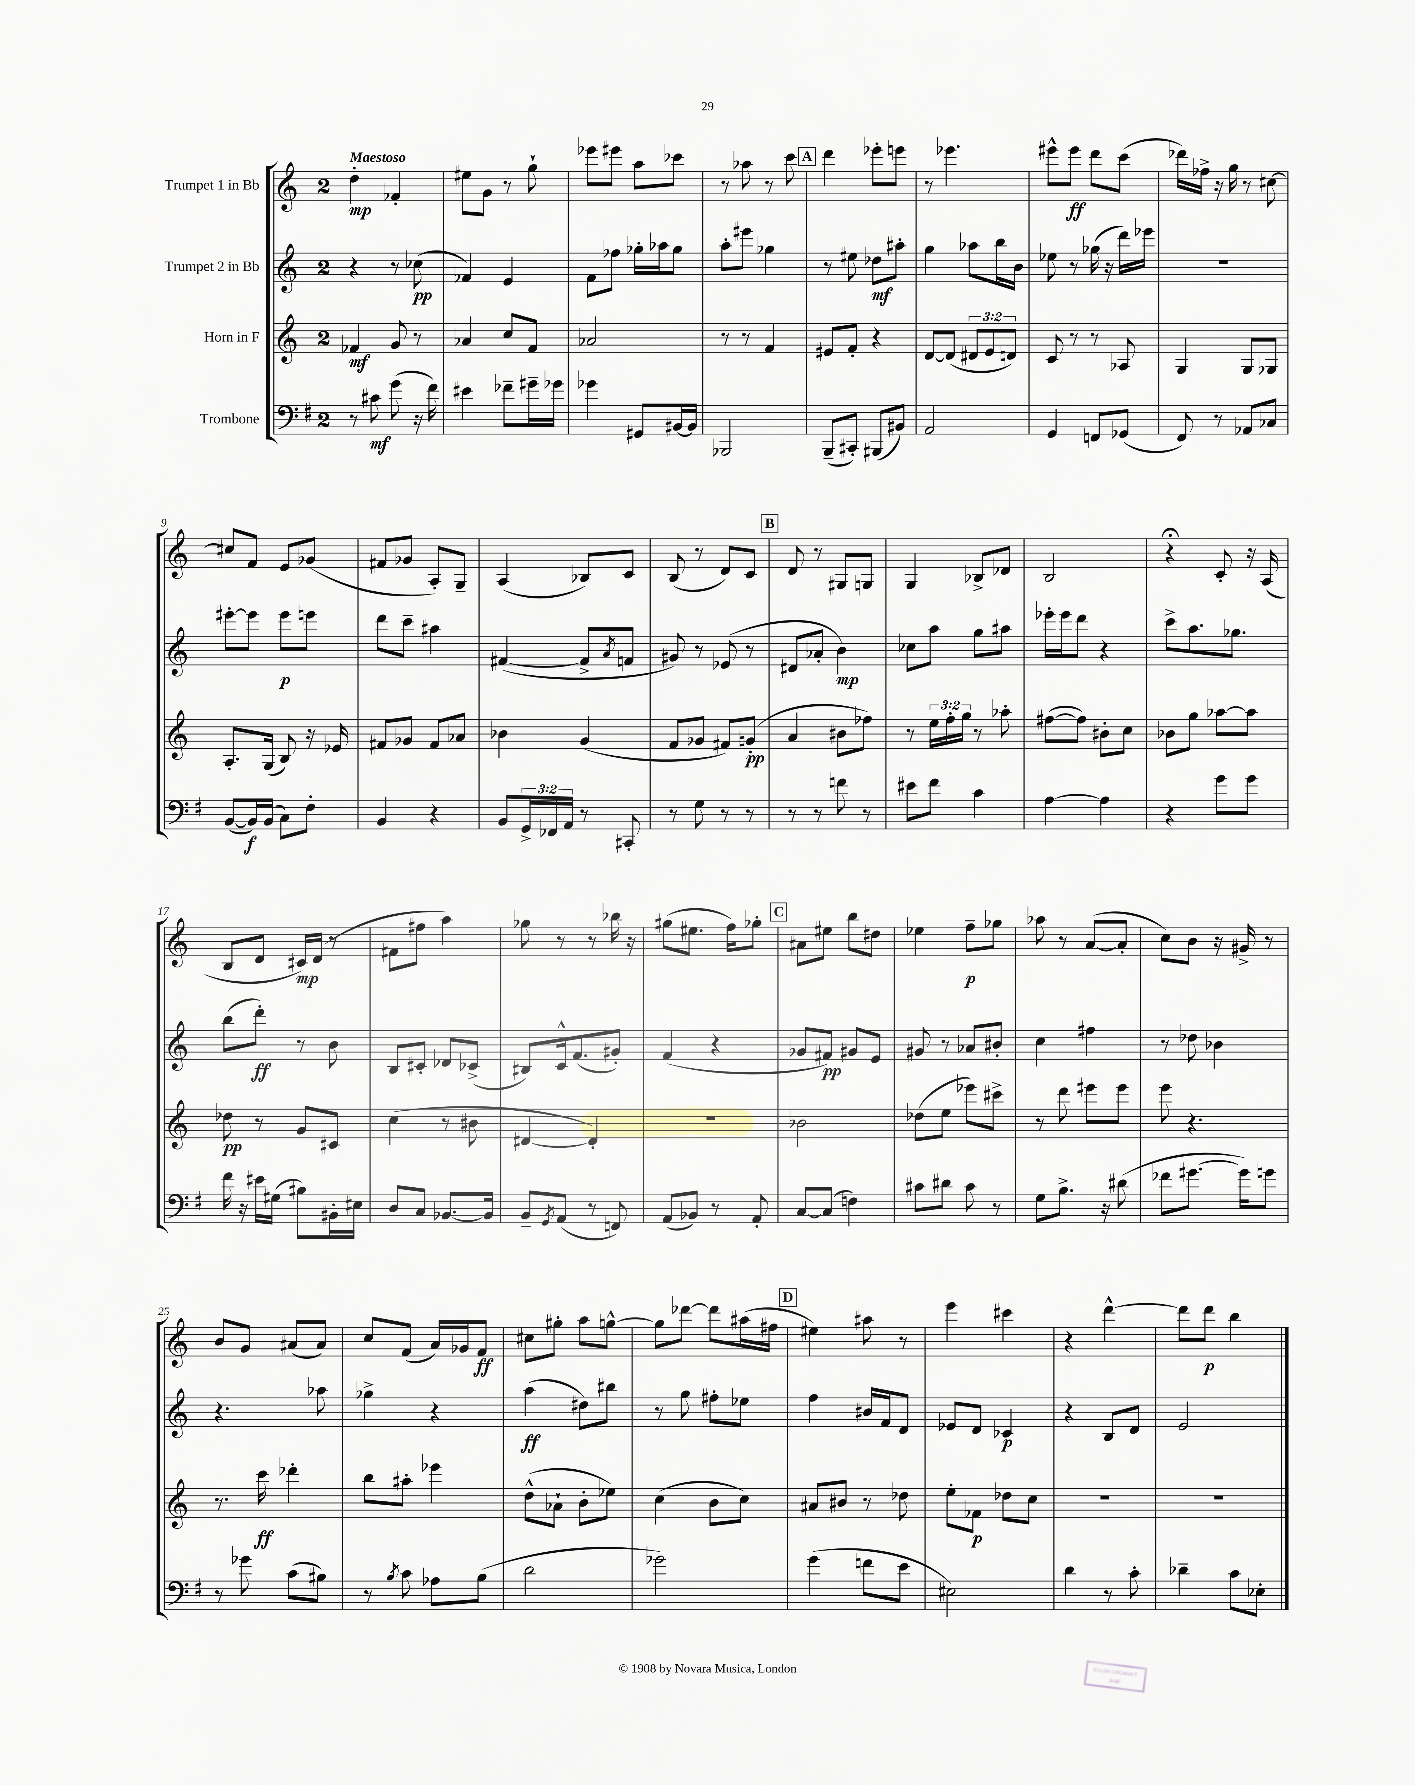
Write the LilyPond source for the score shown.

<<
\new StaffGroup <<
\new Staff = "s0" \with { instrumentName = "Trumpet 1 in Bb" } {
    \clef treble \key c \major \once \override Staff.TimeSignature.style = #'single-digit \time 2/4 \tempo "Maestoso"
    d''4-.\mp fes'4-. |
    eis''8 g'8 r8 g''8-! |
    ees'''8 eis'''8 a''8 ces'''8 |
    r8 aes''8 r8 c'''8 |
    \mark \markup { \box "A" } d'''4 ees'''8-. e'''8 |
    r8 ees'''4. |
    eis'''8-^ eis'''8\ff d'''8 c'''8( |
    des'''16) fes''16-> r16 g''16 r8 cis''8~ |
    cis''8 f'8 e'8 ges'8( |
    fis'8 ges'8 a8-.) g8-- |
    a4( bes8) c'8 |
    b8( r8 d'8) c'8 |
    \mark \markup { \box "B" } d'8 r8 gis8 g8 |
    g4 bes8-> des'8 |
    b2 |
    r4\fermata c'8-. r16 a16( |
    b8 d'8 cis'16\mp) d'16( r8 |
    fis'8 fis''8 a''4) |
    ges''8 r8 r8 bes''16 r16 |
    gis''8( eis''8. f''16) ges''8-. |
    \mark \markup { \box "C" } ais'8 eis''8 b''8 dis''8 |
    ees''4 f''8--\p ges''8 |
    aes''8 r8 a'8~( a'8-. |
    c''8) b'8 r16 gis'16-> r8 |
    b'8 g'8 ais'8( ais'8) |
    c''8 f'8( a'16) ges'16 f'8\ff |
    cis''8 gis''8-. a''8 g''8~-^ |
    g''8 des'''8~ des'''8 ais''16( fis''16 |
    \mark \markup { \box "D" } eis''4) ais''8 r8 |
    e'''4 cis'''4 |
    r4 d'''4~-^ |
    d'''8 d'''8\p b''4 \bar "|." |
}
\new Staff = "s1" \with { instrumentName = "Trumpet 2 in Bb" } {
    \clef treble \key c \major \once \override Staff.TimeSignature.style = #'single-digit \time 2/4
    r4 r8 ces''8\pp( |
    fes'4) e'4 |
    f'8 fes''8 ges''16-. aes''16 ges''8 |
    a''8-. eis'''8 ges''4 |
    \mark \markup { \box "A" } r8 eis''8 des''8\mf ais''8-. |
    g''4 aes''8 b''16 b'16 |
    ees''8 r8 ges''16( r16 d'''16) ees'''16 |
    r2 |
    eis'''8~-. eis'''8 eis'''8\p e'''8 |
    d'''8 c'''8-- ais''4 |
    fis'4~( fis'8-> \acciaccatura { a'8 } f'8 |
    gis'8) r8 ees'8( r8 |
    \mark \markup { \box "B" } dis'8 aes'8-. b'4\mp) |
    ces''8 a''8 g''8 ais''8 |
    ees'''16-. ees'''16 d'''8 r4 |
    c'''8-> a''8. ges''8. |
    b''8( d'''8-.\ff) r8 b'8 |
    b8 cis'8-. des'8 ces'8->( |
    bis8) c'16-^ f'8.( gis'8-.) |
    f'4( r4 |
    \mark \markup { \box "C" } ges'8 fis'8\pp) gis'8 e'8 |
    gis'8 r8 aes'8 bis'8-. |
    c''4 fis''4 |
    r8 des''8 bes'4 |
    r4. aes''8 |
    ges''4-> r4 |
    a''4\ff( dis''8) bis''8 |
    r8 g''8 fis''8-. ees''8 |
    \mark \markup { \box "D" } f''4 bis'16 f'16 d'8 |
    ees'8 d'8 ces'4\p |
    r4 b8 d'8 |
    e'2 \bar "|." |
}
\new Staff = "s2" \with { instrumentName = "Horn in F" } {
    \clef treble \key c \major \once \override Staff.TimeSignature.style = #'single-digit \time 2/4 \override Staff.TupletNumber.text = #tuplet-number::calc-fraction-text
    fes'4\mf g'8 r8 |
    aes'4 c''8 f'8 |
    aes'2 |
    r8 r8 f'4 |
    \mark \markup { \box "A" } eis'8 f'8-. r4 |
    d'8~ d'8( \tuplet 3/2 { dis'8 e'8 d'8) } |
    c'8 r8 r8 aes8 |
    g4 g8 ges8 |
    a8.-. g16( b8) r16 ees'16 |
    fis'8 ges'8 fis'8 aes'8 |
    bes'4 g'4( |
    f'8 ges'8 fis'8) g'8-.\pp( |
    \mark \markup { \box "B" } a'4 bis'8 fes''8) |
    r8 \tuplet 3/2 { e''16 f''16-. g''16 } r8 aes''8-. |
    fis''8~( fis''8) bis'8-. c''8 |
    bes'8 g''8 aes''8~ aes''8 |
    des''8\pp r8 g'8 cis'8 |
    c''4( r8 bis'8 |
    dis'4~ dis'4-.) |
    R2 |
    \mark \markup { \box "C" } bes'2 |
    des''8( e''8 ees'''8) cis'''8-> |
    r8 d'''8 eis'''8 eis'''8 |
    e'''8 r4. |
    r8. c'''16\ff des'''4-. |
    b''8 ais''8-. ees'''4 |
    d''8-^( aes'8-! b'8-. ees''8) |
    c''4( b'8 c''8) |
    \mark \markup { \box "D" } ais'8 bis'8 r8 des''8 |
    e''8-. fes'8\p des''8 c''8 |
    R2 |
    R2 \bar "|." |
}
\new Staff = "s3" \with { instrumentName = "Trombone" } {
    \clef bass \key g \major \once \override Staff.TimeSignature.style = #'single-digit \time 2/4 \override Staff.TupletNumber.text = #tuplet-number::calc-fraction-text
    r8 cis'8\mf g'8( r16 fis'16) |
    eis'4 fes'8-- gis'16-- ges'16 |
    ges'4 gis,8 bis,16~ bis,16 |
    bes,,2 |
    \mark \markup { \box "A" } b,,8--( cis,8-.) bis,,8( bis,8) |
    a,2 |
    g,4 f,8 ges,8( |
    fis,8) r8 aes,8 ces8 |
    b,8~( b,16\f) b,16( c8) fis8-. |
    b,4 r4 |
    b,8 \tuplet 3/2 { g,16-> fes,16 a,16 } r8 cis,8-. |
    r8 g8 r8 r8 |
    \mark \markup { \box "B" } r8 r8 f'8 r8 |
    eis'8 fis'8 c'4 |
    a4~ a4 |
    r4 g'8 g'8 |
    fis'16 r16 eis'16 gis16( bis8) bis,16-. eis16 |
    d8 c8 bes,8.~ bes,16 |
    b,8-- \acciaccatura { g,8 } a,8( r8 f,8) |
    a,8( bes,8) r8 a,8-. |
    \mark \markup { \box "C" } c8~ c8( f4) |
    cis'8 dis'8 cis'8 r8 |
    g8 b8.-> r16 dis'8( |
    fes'8 gis'8.~ gis'16) g'8 |
    r8 ges'8 c'8( bis8) |
    r8 \acciaccatura { b8 } c'8 aes8 b8( |
    d'2 |
    ges'2) |
    \mark \markup { \box "D" } g'4( f'8 e'8 |
    eis2) |
    d'4 r8 c'8-. |
    des'4-- c'8 ees8-. \bar "|." |
}
>>
>>
